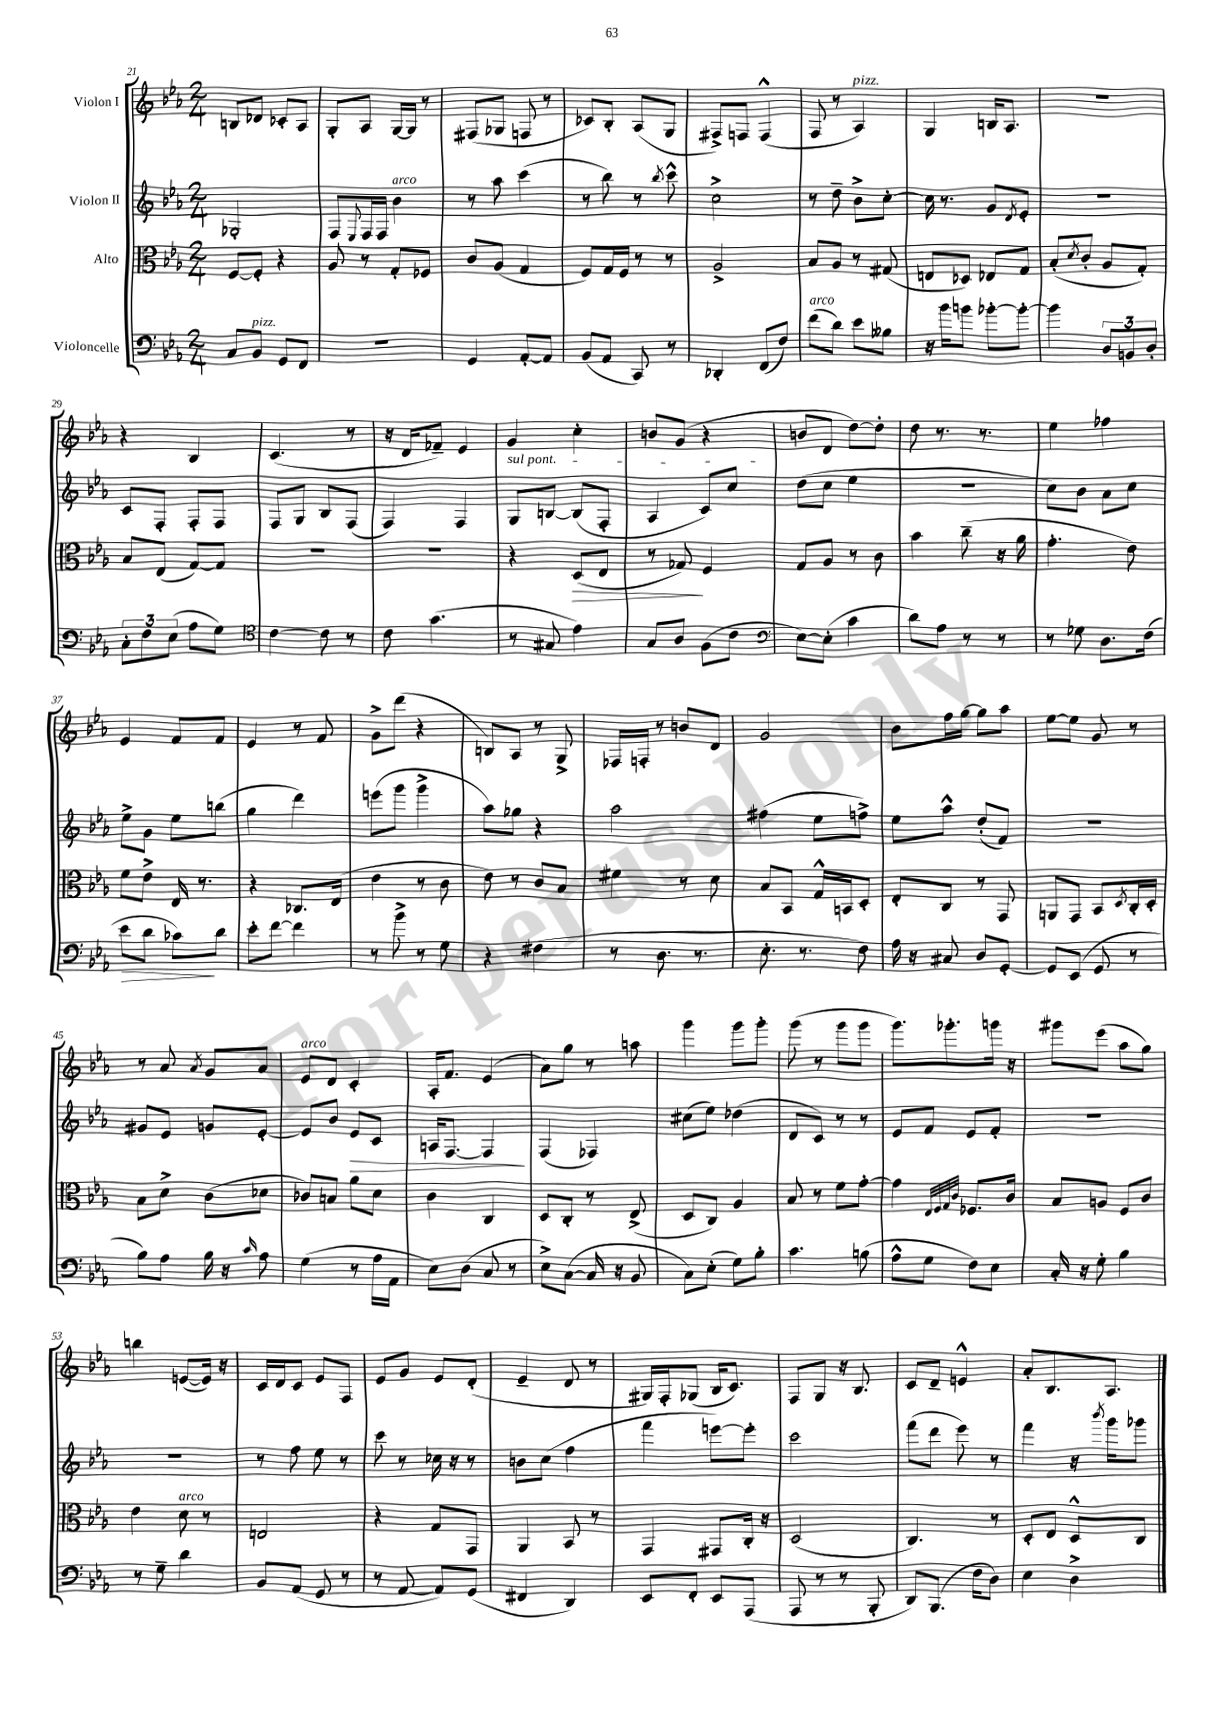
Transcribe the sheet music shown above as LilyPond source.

<<
\new StaffGroup <<
\new Staff = "s0" \with { instrumentName = "Violon I" } {
    \clef treble \key ees \major \numericTimeSignature \time 2/4
    b8 des'8 ces'8-. aes8 |
    g8-. aes8 g16~ g16 r8 |
    fis8( ges8 f8 r8 |
    ces'8) bes8-. aes8( g8 |
    fis8->) f8 f4-^( |
    f8 r8 aes4^\markup { \italic "pizz." }) |
    g4 b16 aes8. |
    r2 |
    r4 bes4 |
    c'4.( r8 |
    r16 d'16 fes'8--) ees'4 |
    g'4 c''4-. |
    b'8 g'8( r4 |
    b'8 d'8 d''8~) d''8-. |
    d''8 r8. r8. |
    ees''4 fes''4 |
    ees'4 f'8 f'8 |
    ees'4 r8 f'8 |
    g'8-> d'''8( r4 |
    b8) aes8 r8 g8-> |
    fes16 f16-. r8 b'8 d'8 |
    g'2 |
    bes'8 f''16 g''16~ g''8 aes''8 |
    ees''8~ ees''8 g'8 r8 |
    r8 aes'8 \acciaccatura { aes'8 } g'8 aes'8 |
    ees'8^\markup { \italic "arco" } d'8 c'4-. |
    aes16-. f'8. ees'4( |
    aes'8) g''8 r8 a''8 |
    g'''4 g'''8 g'''8-. |
    g'''8( r8 g'''8 g'''8 |
    g'''8.) ges'''8.-. g'''16 r16 |
    gis'''8 ees'''8( aes''8 g''8) |
    b''4 e'8~( e'16) r16 |
    c'16 d'16 c'8 ees'8 f8 |
    ees'8 g'8 ees'8 d'8-.( |
    ees'4-- d'8 r8 |
    gis16) f16-. ges8( bes16 c'8.) |
    f8 g8 r16 bes8. |
    c'8 d'8-- e'4-^ |
    aes'8-. bes8. aes8. \bar "|." |
}
\new Staff = "s1" \with { instrumentName = "Violon II" } {
    \clef treble \key ees \major \numericTimeSignature \time 2/4
    ges2-. |
    f8 \appoggiatura { ees8 } f16 f16 bes'4^\markup { \italic "arco" } |
    r8 aes''8 c'''4( |
    r8 bes''8) r8 \acciaccatura { bes''8 } c'''8-^ |
    c''2-> |
    r8 d''8-- bes'8-> c''8~-. |
    c''16 r8. g'8 \acciaccatura { d'8 } ees'8-. |
    r2 |
    c'8 f8-. f8-. f8 |
    f8 g8 bes8 f8( |
    f4) f4 |
    \once \override TextSpanner.bound-details.left.text = \markup { \italic "sul pont." } g8\startTextSpan b8~ b8( f8-. |
    aes4 c'8) c''8\stopTextSpan |
    d''8( c''8 ees''4 |
    r2 |
    c''8) bes'8 aes'8 c''8 |
    ees''8-> g'8 ees''8 b''8( |
    g''4 d'''4) |
    e'''8( g'''8 g'''4-> |
    aes''8) ges''8 r4 |
    aes''2 |
    fis''4( ees''8 f''8->) |
    ees''8 aes''8-^ d''8-.( f'8) |
    R2 |
    gis'8 ees'8 g'8 ees'8~-. |
    ees'8 bes'8 ees'8\> c'8 |
    a16 f8.~ f4\! |
    f4( fes4) |
    cis''8( ees''8) des''4( |
    d'8 c'8) r8 r8 |
    ees'8 f'8 ees'8 f'8-. |
    R2 |
    R2 |
    r8 f''8 ees''8 r8 |
    c'''8 r8 ces''16 r16 r8 |
    b'8 c''8( f''4 |
    f'''4 e'''8~) e'''8-. |
    c'''2 |
    f'''8( d'''8 ees'''8) r8 |
    f'''4 r16 \acciaccatura { bes'''8 } g'''16 ges'''8 \bar "|." |
}
\new Staff = "s2" \with { instrumentName = "Alto" } {
    \clef alto \key ees \major \numericTimeSignature \time 2/4
    f8~ f8-. r4 |
    aes8 r8 g8-. fes8 |
    c'8 aes8( g4 |
    f8) g16 f16 r8 r8 |
    aes2-> |
    bes8 aes8 r8 gis8( |
    e8 des8) ees8 g8 |
    bes8-.( \acciaccatura { d'8 } c'8-. aes8 g8-.) |
    bes8 ees8( g8~) g8 |
    r2 |
    r2 |
    r4 d8\>( ees8 |
    r8 ges8\!) f4 |
    g8 aes8 r8 c'8 |
    bes'4 c''8--( r16 aes'16 |
    g'4.-. ees'8) |
    f'8 ees'8-> ees16 r8. |
    r4 ces8. ees16( |
    ees'4 r8 c'8 |
    ees'8) r8 c'8 bes8 |
    fis'4 r8 d'8 |
    bes8 bes,8 g16-^ b,16 d8-. |
    ees8-. c8 r8 g,8 |
    a,8 g,8 bes,8 \acciaccatura { d8 } c16-. d16-. |
    bes8 d'8-> c'8( des'8 |
    ces'8) b8 aes'8 d'8 |
    c'4 c4 |
    d8 c8-. r8 ees8->( |
    d8 c8) aes4 |
    bes8 r8 f'8 g'8~-. |
    g'4 \grace { ees32 f32 g32 c'32 } fes8. c'16 |
    bes8 a8 f8 c'8 |
    ees'4 d'8^\markup { \italic "arco" } r8 |
    e2 |
    r4 g8 g,8 |
    aes,4 bes,8 r8 |
    g,4 gis,8 c16-. r16 |
    d2( |
    c4.) r8 |
    d8-. ees8 d8-^ c8 \bar "|." |
}
\new Staff = "s3" \with { instrumentName = "Violoncelle" } {
    \clef bass \key ees \major \numericTimeSignature \time 2/4
    c8 bes,8^\markup { \italic "pizz." } g,8 f,8 |
    R2 |
    g,4 aes,8~-. aes,8 |
    bes,8( aes,8 c,8) r8 |
    des,4-. f,8( f8) |
    f'8^\markup { \italic "arco" }( d'8) ees'8 beses8 |
    r16 bes'16 b'8 bes'8~-. bes'8~-. |
    bes'4 \tuplet 3/2 { d8 b,8 d8-. } |
    \tuplet 3/2 { c8-. f8 ees8( } aes8 g8) |
    \clef tenor c'4~ c'8 r8 |
    c'8 g'4.( |
    r8 gis8 ees'4) |
    g8 aes8 f8( c'8 |
    \clef bass ees8~) ees8-.( c'4 |
    d'8) aes8 r8 r8 |
    r8 ges8 d8. f16( |
    ees'8\> d'8 ces'8\!) d'8 |
    ees'8-. f'8~ f'4 |
    r8 bes'8-> r8 g8 |
    r4 fis4( |
    r8 d8. r8. |
    ees8.-. r8. f8) |
    aes16 r16 cis8 d8 g,8~-. |
    g,8 ees,8( g,8 r8 |
    bes8) aes8 bes16 r16 \grace { c'16 } aes8 |
    g4( r8 aes16 aes,16 |
    ees8) d8( c8 r8 |
    ees8->) c8~( c16 r16 bes,8 |
    c8) ees8-.( g8) bes8-. |
    c'4. b8( |
    aes8-^ g8 f8) ees8 |
    c16-. r16 g8-. bes4 |
    r8 g8-- d'4 |
    bes,8 aes,8( g,8 r8 |
    r8 aes,8~ aes,8) g,8( |
    fis,4 d,4) |
    ees,8 f,8-. ees,8 aes,,8( |
    aes,,8 r8 r8 bes,,8-. |
    d,8) bes,,8.( f16 d8) |
    ees4 d4-> \bar "|." |
}
>>
>>
\layout { \context { \Score currentBarNumber = #21 } }
